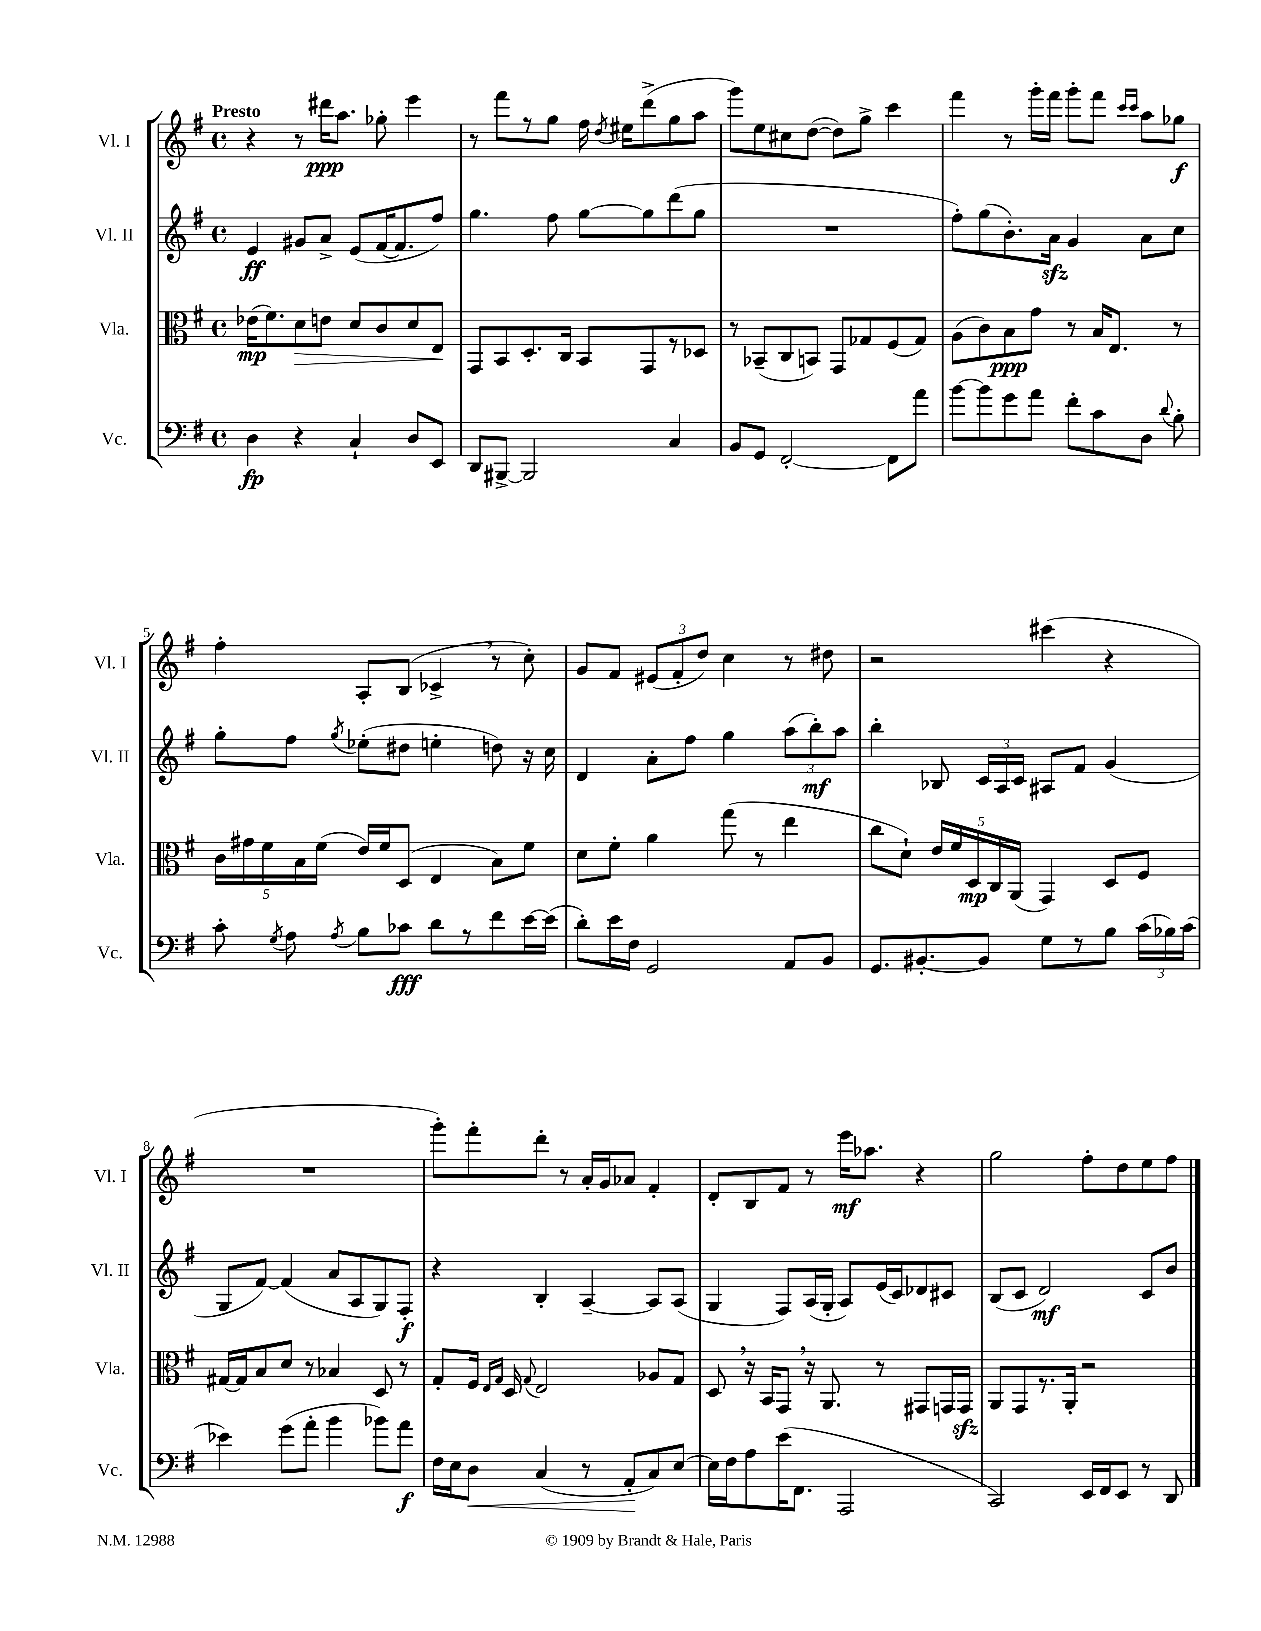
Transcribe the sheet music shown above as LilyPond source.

<<
\new StaffGroup <<
\new Staff = "s0" \with { instrumentName = "Vl. I" shortInstrumentName = "Vl. I" } {
    \clef treble \key g \major \defaultTimeSignature \time 4/4 \tempo "Presto"
    \autoBeamOff r4 r8 dis'''16[\ppp a''8.] ges''8-. e'''4 |
    r8 fis'''8[ r8 g''8] fis''16 \acciaccatura { d''8 } eis''16[ d'''8->( g''8 a''8] |
    g'''8[) e''8 cis''8 d''8]~( d''8[) g''8]-> c'''4 |
    fis'''4 r8 g'''16[-. fis'''16] g'''8[-. fis'''8] \grace { c'''16[ c'''16] } a''8[ ges''8]\f |
    fis''4-. a8[-. b8]( ces'4-> \breathe r8 c''8-.) |
    g'8[ fis'8] \tuplet 3/2 { eis'8[( fis'8-. d''8]) } c''4 r8 dis''8 |
    r2 cis'''4( r4 |
    R1 |
    g'''8[-.) fis'''8-. d'''8]-. r8 a'16[-. g'16 aes'8] fis'4-. |
    d'8[-. b8 fis'8] r8 e'''16[\mf aes''8.] r4 |
    g''2 fis''8[-. d''8 e''8 fis''8] \bar "|." |
}
\new Staff = "s1" \with { instrumentName = "Vl. II" shortInstrumentName = "Vl. II" } {
    \clef treble \key g \major \defaultTimeSignature \time 4/4
    \autoBeamOff e'4\ff gis'8[ a'8]-> e'8[( fis'16~ fis'8. fis''8]) |
    g''4. fis''8 g''8[~ g''8 d'''8( g''8] |
    R1 |
    fis''8[-.) g''8( b'8.-.) a'16]\sfz g'4 a'8[ c''8] |
    g''8[-. fis''8] \acciaccatura { g''8 } ees''8[-.( dis''8] e''4-. d''8) r16 c''16 |
    d'4 a'8[-. fis''8] g''4 \tuplet 3/2 { a''8[( b''8-.\mf) a''8] } |
    b''4-. bes8 \tuplet 3/2 { c'16[ a16 c'16] } ais8[ fis'8] g'4( |
    g8[ fis'8]~) fis'4( a'8[ a8 g8) fis8]-.\f |
    r4 b4-. a4~-- a8[ a8]( |
    g4 fis8[) a16( g16]-. a8[) e'16( c'16) des'8 cis'8] |
    b8[( c'8] d'2\mf) c'8[ b'8] \bar "|." |
}
\new Staff = "s2" \with { instrumentName = "Vla." shortInstrumentName = "Vla." } {
    \clef alto \key g \major \defaultTimeSignature \time 4/4
    \autoBeamOff ees'16[\mp( fis'8.) d'8\> e'8] d'8[ c'8 d'8 e8]\! |
    g,8[ b,8 d8.-. c16] b,8[ g,8 r8 des8] |
    r8 bes,8[--( c8 b,8]) g,8[ ges8 fis8( ges8]) |
    a8[( c'8) b8\ppp g'8] r8 b16[ e8.] r8 |
    \tuplet 5/4 { c'16[ gis'16 fis'16 b16 fis'16]( } e'16[) fis'16 d8]( e4 b8[) fis'8] |
    d'8[ fis'8]-. a'4 g''8( r8 e''4 |
    c''8[ d'8]-!) \tuplet 5/4 { e'16[ fis'16 d16\mp c16 a,16]( } g,4) d8[ fis8] |
    gis16[~ gis16 b8 d'8] r8 bes4 d8 r8 |
    g8[-. fis16] \grace { e16[ g16] } d16 \appoggiatura { g8 } e2 aes8[ g8] |
    d8 \breathe r16 b,16[ g,8] \breathe r16 a,8. r8 gis,8[ g,16 g,16]\sfz |
    a,8[ g,8 r8. a,16]-. r2 \bar "|." |
}
\new Staff = "s3" \with { instrumentName = "Vc." shortInstrumentName = "Vc." } {
    \clef bass \key g \major \defaultTimeSignature \time 4/4
    \autoBeamOff d4\fp r4 c4-! d8[ e,8] |
    d,8[ bis,,8]~-> bis,,2 c4 |
    b,8[ g,8] fis,2~-. fis,8[ a'8] |
    b'8[~ b'8 g'8 a'8] fis'8[-. c'8 d8] \appoggiatura { d'8 } b8-. |
    c'8-. \acciaccatura { g8 } a8 \acciaccatura { a8 } b8[ ces'8]\fff d'8[ r8 fis'8 e'16~ e'16]( |
    d'8[-.) e'16 fis16] g,2 a,8[ b,8] |
    g,8.[ bis,8.~-. bis,8] g8[ r8 b8] \tuplet 3/2 { c'16[( bes16) c'16]( } |
    ees'4) g'8[( a'8]-. b'4 bes'8[) a'8]\f |
    fis16[ e16 d8]\< c4( r8 a,8[-.\! c8) e8]~ |
    e16[ fis16 a8 e'16( fis,8.] a,,2 |
    c,2) e,16[ fis,16 e,8] r8 d,8 \bar "|." |
}
>>
>>
